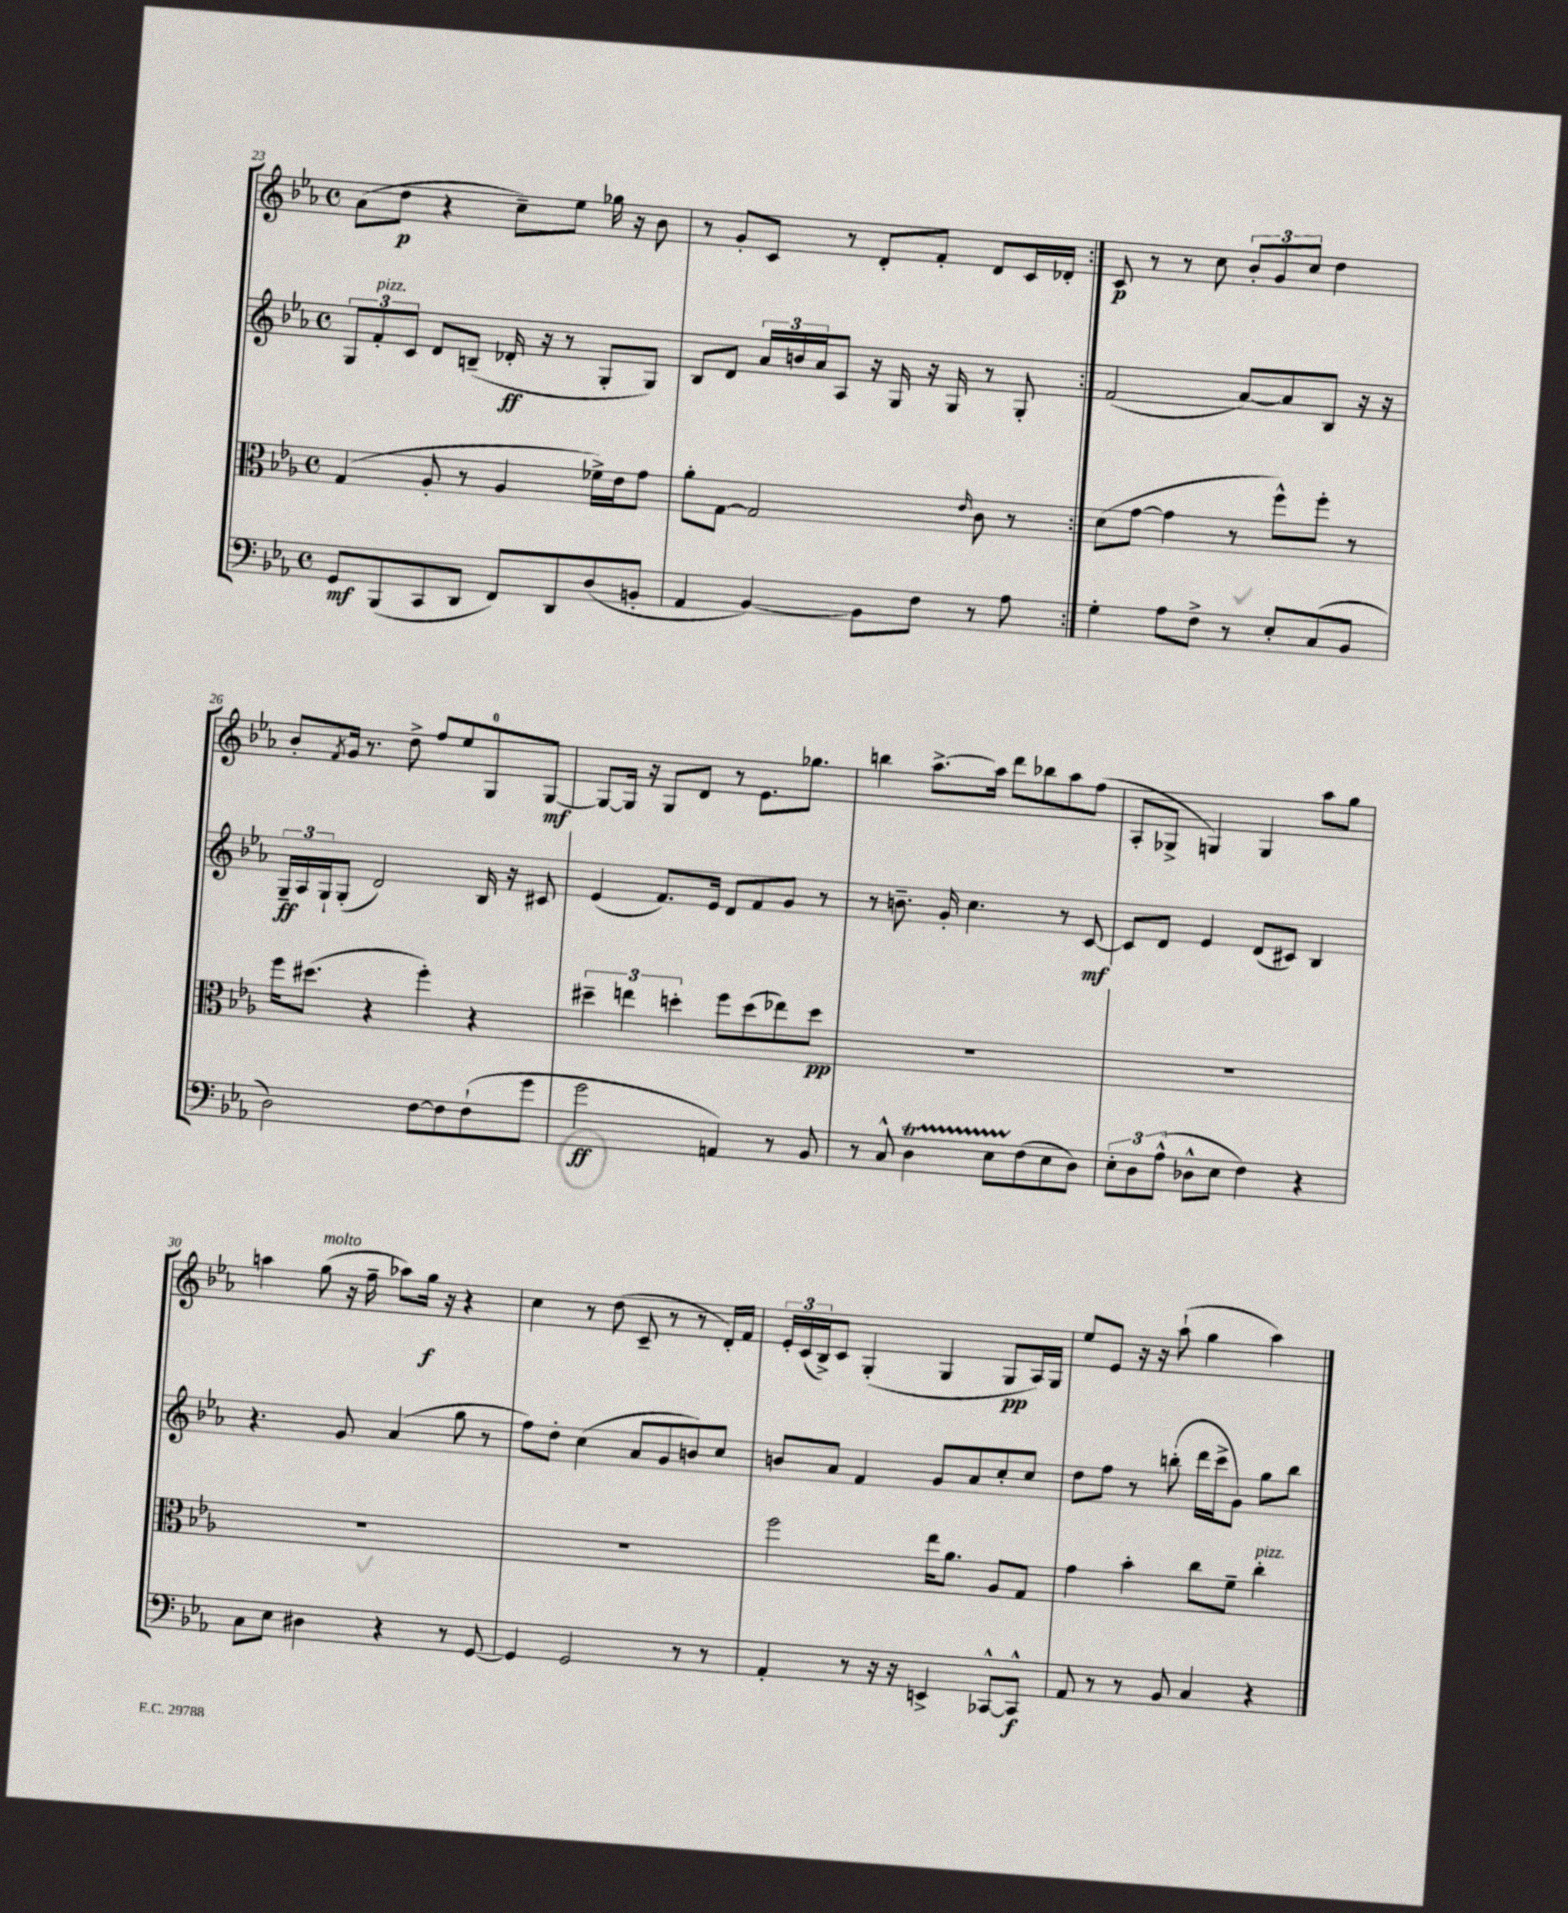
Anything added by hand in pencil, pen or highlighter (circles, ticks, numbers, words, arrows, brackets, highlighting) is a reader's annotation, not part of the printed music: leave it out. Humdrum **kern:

**kern	**kern	**kern	**kern
*staff4	*staff3	*staff2	*staff1
*clefF4	*clefC3	*clefG2	*clefG2
*k[b-e-a-]	*k[b-e-a-]	*k[b-e-a-]	*k[b-e-a-]
*M4/4	*M4/4	*M4/4	*M4/4
*met(c)	*met(c)	*met(c)	*met(c)
8GG/L	(4G/	12G/L	(8a-\L
.	.	12f'/	.
(8BBB-/	.	.	8dd\J
.	.	12c/J	.
8CC/	8A-'/	8d/L	4r
8DD/J	8r	(8B~/J	.
8FF/L)	4A-/	16d-'/	8cc~\L)
.	.	16r	.
8DD/	.	8r	8ee-\J
(8D/	16f-^\LL)	8G'/L	16gg-\
.	16e-\J	.	16r
8BB'/J	8g\J	8G/J)	8b-\
=	=	=	=
4AA-/	8a-'\L	8B-/L	8r
.	[8G\J	8d/J	8g'/L
[4BB-/)	2G/]	24a-/LL	8c/J
.	.	24b/	.
.	.	24a-/J	.
.	.	8A-/J	8r
8BB-\]L	.	16r	8d'/L
.	.	16G/	.
8F\J	.	16r	8f'/J
.	.	16G/	.
.	16qqe-/	.	.
8r	8c\	8r	8d/L
8A-\	8r	8G'/	16c/L
.	.	.	16d-'/JJ
=:|!	=:|!	=:|!	=:|!
4G'\	(8d\L	(2f/	8c/
.	[8g\J	.	8r
8A-\L	4g\]	.	8r
8F^\J	.	.	8cc\
8r	8r	[8a-/L)	12b-'/L
.	.	.	12g/
8E-'/L	8ff^^\L)	8a-/]	.
.	.	.	12cc/J
(8C/	8ff'\J	8B-/J	4dd\
8BB-/J	8r	16r	.
.	.	16r	.
=	=	=	=
2D\)	16ff\LK	24G~/LL	8b-'/L
.	.	24A-/	.
.	(8.dd#\J	.	.
.	.	24G`/J	.
.	.	.	8qf/
.	.	(8G'/J	16g/Jk
.	.	.	8.r
.	4r	2d/)	.
.	.	.	8dd^\
[8F\L	4ff'\)	.	8ff/L
8F\]	.	.	8ee-/
(8F`\	4r	16B-/	8G/
.	.	16r	.
8g\J	.	8c#/	[8G/J
=	=	=	=
2g\	6dd#~\	(4e-/	8G/_L
.	.	.	16G/]Jk
.	6ee\	.	.
.	.	.	16r
.	.	8.f/L)	8G/L
.	6dd'\	.	.
.	.	.	8d/J
.	.	16e-/Jk	.
4AA/)	8ff\L	8d/L	8r
.	(8dd\	8f/	8.e-\L
8r	8ee-\)	8g/J	.
.	.	.	8.gg-\J
8BB-/	8dd\J	8r	.
=	=	=	=
8r	1r	8r	4bb\
8C^^/	.	8.b~\	.
4D\	.	.	[8.aa-^\L
.	.	16g'/	.
.	.	4.cc\	.
.	.	.	16aa-\]Jk
8E-\L	.	.	8ddd\L
(8F\	.	.	8bb-\
8E-\	.	8r	8aa-\
8D\J)	.	[8c/	(8ff\J
=	=	=	=
12E-'\L	1r	8c/]L	8A-'/L
12D\	.	.	.
.	.	8d/J	8G-^/J
(12A-^^\J	.	.	.
8D-^^\L	.	4e-/	4G/)
8E-\J	.	.	.
4F\)	.	(8d/L	4G/
.	.	8c#/J)	.
4r	.	4B-/	8aa-\L
.	.	.	8gg\J
=	=	=	=
8C\L	1r	4.r	4aa\
8E-\J	.	.	.
4D#\	.	.	(8gg\
.	.	8g/	16r
.	.	.	16ff~\
4r	.	(4a-/	8aa-\L)
.	.	.	16gg\Jk
.	.	.	16r
8r	.	8gg\	4r
[8GG/	.	8r	.
=	=	=	=
4GG/]	1r	8ff\L)	4cc\
.	.	8dd'\J	.
2GG/	.	(4cc\	8r
.	.	.	(8dd\
.	.	8a-/L	8c~/
.	.	8g/	8r
8r	.	8b/)	8r
8r	.	8cc/J	16d'/LL)
.	.	.	16f/JJ
=	=	=	=
4AA-'/	2ff\	8b/L	24e-'/LL
.	.	.	(24c/
.	.	.	24B-^/J)
.	.	8a-/J	8c/J
8r	.	4f/	(4G'/
16r	.	.	.
16r	.	.	.
4EE^/	16ee-\LK	8g/L	4G/
.	8.a-\J	.	.
.	.	8a-/	.
[8CC-^^/L	8A-/L	8cc'/	8G/L
8CC-^^/]J	8G/J	8cc/J	16A-/L)
.	.	.	16G/JJ
=	=	=	=
8AA-/	4g\	8dd\L	8ee-/L
8r	.	8ff\J	8e-/J
8r	4b-'\	8r	16r
.	.	.	16r
8BB-/	.	(8bb'\	(8aa-`\
4C/	8cc\L	16ddd\LL	4gg\
.	.	16ccc^\J	.
.	8f~\J	8g\J)	.
4r	4cc'\	8gg\L	4aa-\)
.	.	8bb\J	.
==	==	==	==
*-	*-	*-	*-
